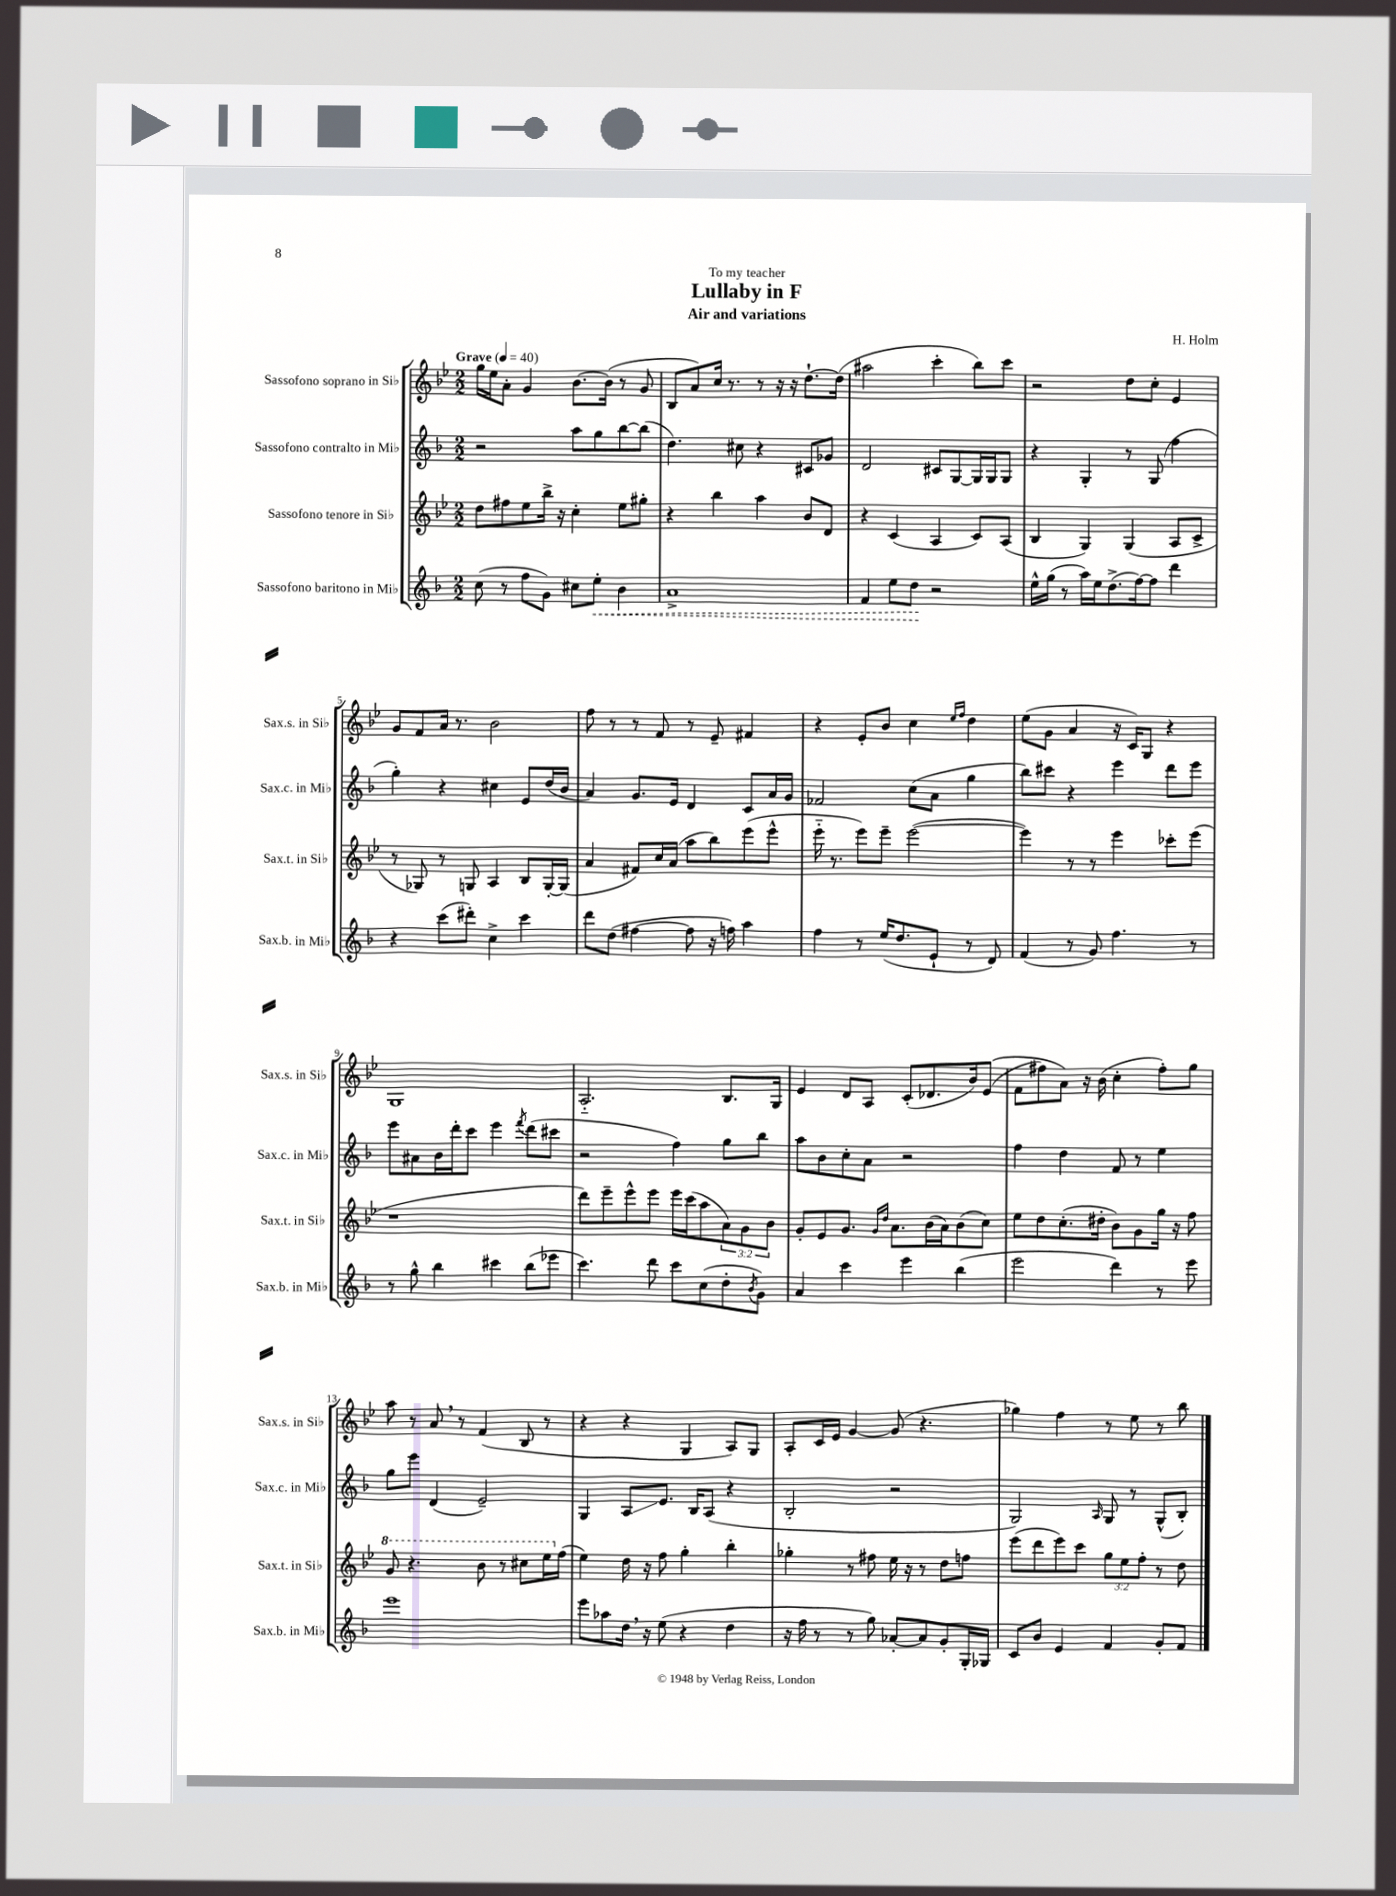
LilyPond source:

\header { title = "Lullaby in F" composer = "H. Holm" subtitle = "Air and variations" dedication = "To my teacher" }
<<
\new StaffGroup <<
\new Staff = "s0" \with { instrumentName = "Sassofono soprano in Sib" shortInstrumentName = "Sax.s. in Sib" } {
    \clef treble \key bes \major \numericTimeSignature \time 2/2 \tempo "Grave" 4 = 40
    g''16 ees''16 a'8-. g'4 bes'8.~ bes'16( r8 g'8 |
    bes8 a'8) c''16 r8. r8 r16 r16 d''8.~-! d''16( |
    ais''2 c'''4-. bes''8) c'''8 |
    r2 d''8 c''8-. ees'4 |
    g'8 f'8 a'16 r8. bes'2 |
    f''8 r8 r8 f'8 r8 ees'8-- fis'4 |
    r4 ees'8-. bes'8 c''4 \grace { ees''16 f''16 } d''4 |
    ees''8( g'8 a'4 r16 c'16) g8 r4 |
    g1 |
    a2.-_ bes8. g16 |
    ees'4 d'8 a8 c'8-.( des'8. bes'16) ees'8(\( |
    f'8 fis''8) a'8\) r16 bes'16( c''4-. fis''8-.) g''8 |
    a''8 r8 a'8 \breathe r8 f'4( bes8 r8 |
    r4 r4 g4 a8) g8 |
    a8-. c'16 ees'16 g'4~ g'8( r4. |
    ges''4) f''4 r8 ees''8 r8 bes''8 \bar "|." |
}
\new Staff = "s1" \with { instrumentName = "Sassofono contralto in Mib" shortInstrumentName = "Sax.c. in Mib" } {
    \clef treble \key f \major \numericTimeSignature \time 2/2
    r2 a''8 g''8 bes''8~ bes''8( |
    d''4.) cis''8 r4 cis'8 ges'8 |
    d'2 cis'8 g8~ g16 g16 g8 |
    r4 g4-. r8 g8( f''4 |
    g''4-.) r4 cis''4 e'8 d''16( bes'16 |
    a'4) g'8. e'16 d'4 c'8 a'16 g'16 |
    fes'2 c''8( a'8 g''4 |
    bes''8) cis'''8 r4 e'''4 d'''8 e'''8 |
    e'''8 ais'8 bes'16 d'''16-. c'''8 e'''4 \acciaccatura { f'''8 } d'''8( cis'''8 |
    r2 f''4) g''8 bes''8 |
    a''8 bes'8 c''8-. a'8 r2 |
    f''4 d''4 f'8 r8 e''4 |
    g''8 e'''8 d'4( e'2--) |
    g4 a8\glissando e'8. bes16 a8( r4 |
    bes2-. r2 |
    g2) \grace { a16 } g8 r8 g8-^( bes8-.) \bar "|." |
}
\new Staff = "s2" \with { instrumentName = "Sassofono tenore in Sib" shortInstrumentName = "Sax.t. in Sib" } {
    \clef treble \key bes \major \numericTimeSignature \time 2/2 \override Staff.TupletNumber.text = #tuplet-number::calc-fraction-text
    d''8 fis''8 ees''8 bes''16-> r16 c''4-. ees''8 gis''8-. |
    r4 bes''4 a''4 bes'8 d'8 |
    r4 c'4( a4 c'8) a8( |
    bes4 g4) g4( a8 c'8-> |
    r8 ges8) r8 g8 a4 bes8 g16~-. g16( |
    a'4 fis'8) c''16 a'16( a''8 bes''8) ees'''8( ees'''8-^ |
    ees'''16-_ r8. ees'''8) ees'''8-- ees'''2~( |
    ees'''4) r8 r8 ees'''4 ces'''8-. ees'''8( |
    r1 |
    d'''8) ees'''8-- ees'''8-^ ees'''8 ees'''16 c'''16( a''8 \tuplet 3/2 { a'8) g'8 bes'8 } |
    g'8-. ees'8 g'8. \grace { g'16 d''16 } a'8. bes'16( a'16) bes'8( c''8) |
    ees''8 d''8 c''8.-.( dis''16-. bes'8) g'8 g''16 r16 f''8 |
    \ottava #1 g''8 r4. bes''8 r8 cis'''8 ees'''16 \ottava #0 f''16( |
    ees''4) d''16 r16 f''8 g''4-. bes''4-. |
    ges''4-. r8 fis''8 ees''16 r16 r8 d''8 f''8 |
    ees'''8( d'''8 ees'''8) c'''8 \tuplet 3/2 { g''8 ees''8 f''8-. } r8 d''8 \bar "|." |
}
\new Staff = "s3" \with { instrumentName = "Sassofono baritono in Mib" shortInstrumentName = "Sax.b. in Mib" } {
    \clef treble \key f \major \numericTimeSignature \time 2/2
    c''8( r8 f''8 g'8) cis''8 \once \override Hairpin.style = #'dashed-line e''8-.\< bes'4 |
    a'1-> |
    f'4 e''8 d''8\! r2 |
    e''16-^ g''16( r8 a''16) e''16 d''8.->( f''16~) f''8 d'''4 |
    r4 c'''8( dis'''8-.) c''4-> c'''4 |
    d'''8 d''8( fis''4~ fis''8 r16 f''16) a''4 |
    f''4 r8 e''16( d''8. e'8-! r8 d'8) |
    f'4( r8 g'8) f''4. r8 |
    r8 g''8-^ bes''4 cis'''4 bes''8( ees'''8 |
    c'''4.) d'''8 c'''8 c''8( d''8-. \acciaccatura { bes'8 } g'8) |
    a'4 c'''4 e'''4 bes''4( |
    e'''2 d'''4) r8 e'''8 |
    e'''1 |
    e'''8 aes''8 d''16 \breathe r16 e''8( r4 d''4 |
    r16 f''16 r8 r8 g''8) aes'8~-. aes'8 g'8-. g16-. ges16 |
    c'8 bes'8 e'4 f'4 g'8-. f'8 \bar "|." |
}
>>
>>
